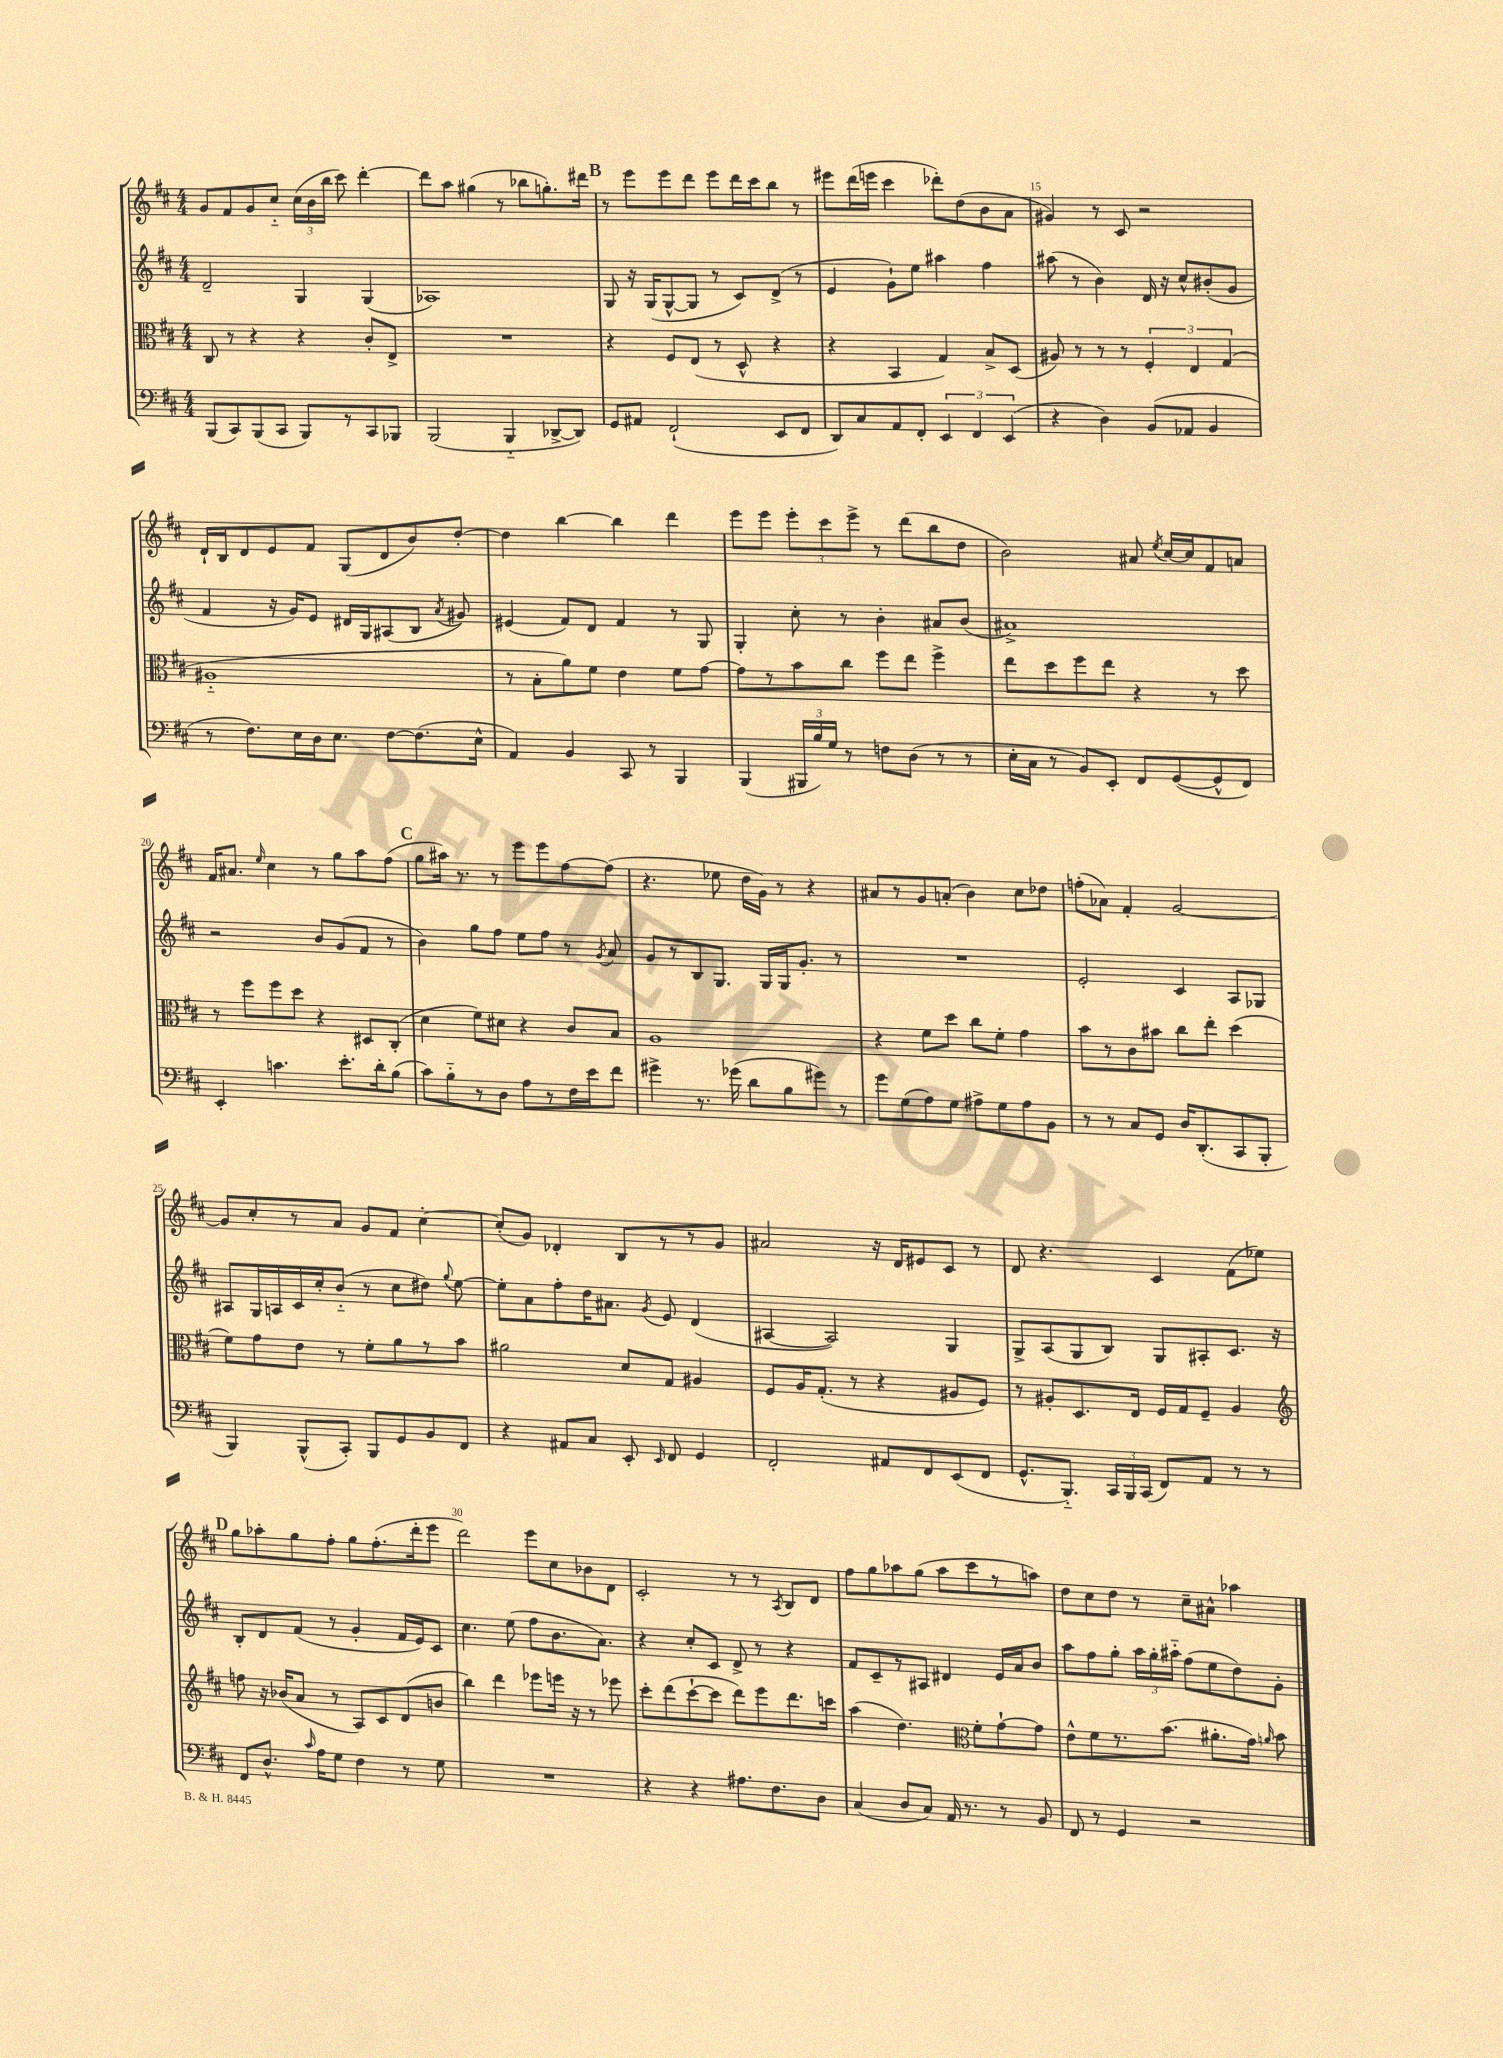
<<
\new StaffGroup <<
\new Staff = "s0" {
    \clef treble \key d \major \numericTimeSignature \time 4/4
    \autoBeamOff g'8[ fis'8 g'8 cis''8]-_ \tuplet 3/2 { cis''16[( b'16 b''16] } cis'''8) d'''4~-. |
    d'''8[ a''8] gis''4( r8 bes''8[ g''8.-.) dis'''16] |
    \mark \markup { \bold "B" } r8 e'''8[ e'''8 d'''8] e'''8[ d'''16 cis'''16 b''8] r8 |
    eis'''8[ d'''16( e'''16] cis'''4 des'''8[-.) d''8( b'8 a'8] |
    gis'4) r8 cis'8 r2 |
    d'16[-! b16 d'8 e'8 fis'8] g8[( d'8 b'8) d''8]~-. |
    d''4 b''4~ b''4 d'''4 |
    e'''8[ e'''8] \tuplet 3/2 { e'''8[-. cis'''8 e'''8]-> } r8 d'''8[( b''8 d''8] |
    b'2) ais'8 \acciaccatura { e''8 } cis''16[~ cis''16 fis'8 a'8] |
    fis'16[ ais'8.] \grace { e''16 } cis''4 r8 g''8[ a''8 fis''8]( |
    \mark \markup { \bold "C" } g''8[ ais''16]) r8. r8 e'''8[ e'''8 fis''8~ fis''8]( |
    r4. ees''8 d''16[ g'16]) r8 r4 |
    ais'8[ r8 g'8 a'8]-.( b'4) cis''8[ des''8] |
    f''8[-.( aes'8]) fis'4-. g'2~ |
    g'8[ cis''8-. r8 a'8] g'8[ fis'8] cis''4~-. |
    cis''8[-.( g'8]) des'4-. b8[ r8 r8 g'8] |
    ais'2 r16 d'16[ eis'8 cis'8] r8 |
    d'8 r4. cis'4 fis'8[( ees''8]) |
    \mark \markup { \bold "D" } g''8[ aes''8-. g''8 fis''8]-. g''8[ fis''8.-.( d'''16-. e'''8] |
    d'''2) e'''8[ cis''8 bes'8 d'8] |
    cis'2-. r8 r8 \acciaccatura { a8 } b8[ d'8] |
    fis''8[ g''8 aes''8 g''8]( aes''8[ cis'''8 r8 a''8]) |
    d''8[ cis''8 d''8] r8 cis''8[-- ais'8]-^ aes''4 \bar "|." |
}
\new Staff = "s1" {
    \clef treble \key d \major \numericTimeSignature \time 4/4
    \autoBeamOff d'2-- g4 g4( |
    aes1) |
    \mark \markup { \bold "B" } g8 r16 g16[( g8~-^ g8] r8 cis'8[) d'8]->( r8 |
    e'4 g'8[-!) e''8] ais''4 fis''4 |
    ais''8( r8 b'4) d'16 r16 cis''8[-^ bis'8-.( g'8] |
    fis'4 r16 g'16[) e'8] dis'16[ g16 ais8( b8] \acciaccatura { a'8 } gis'8) |
    eis'4( fis'8[) d'8] fis'4 r8 g8 |
    g4-. cis''8-. r8 b'4-. ais'8[ b'8]( |
    ais'1->) |
    r2 b'8[ g'8( fis'8] r8 |
    \mark \markup { \bold "C" } b'4) g''8[ fis''8] e''8[ fis''8] r8 \acciaccatura { g'8 } a'8 |
    g'8[ r8 b8 g8.] g16[ g16 g'8.]-. r8 |
    R1 |
    e'2-. cis'4 a8[ ges8] |
    ais8[ g16 a16 cis'16 cis''16-. b'8]-_( r8 cis''8[ dis''8]) \appoggiatura { g''8 } e''8~ |
    e''8[-. a'8 fis''8-. d''16 ais'8.] \acciaccatura { g'8 } e'8 d'4( |
    ais4~ ais2) g4 |
    g8[-> a8( g8 b8]) g8[ ais8-. cis'8.] r16 |
    \mark \markup { \bold "D" } b8[-. d'8 fis'8]( r8 g'4-. fis'16[ e'16) cis'8] |
    cis''4. e''8( fis''8[ b'8. a'8.]) |
    r4 cis''8[-. cis'8] d'8-> r8 r4 |
    fis'8[ cis'8-- r8 ais8] dis'4 e'16[ a'16 b'8] |
    a''8[ fis''8 g''8]-. \tuplet 3/2 { a''16[ g''16-. ais''16]-_ } fis''8[( e''8 d''8) g'8]-. \bar "|." |
}
\new Staff = "s2" {
    \clef alto \key d \major \numericTimeSignature \time 4/4
    \autoBeamOff cis8 r8 r4 r4 cis'8[-. e8]-> |
    R1 |
    \mark \markup { \bold "B" } r4 fis8[ e8]( r8 d8-^ r4 |
    r4 b,4 g4) b8[-> d8]( |
    ais8) r8 r8 r8 \tuplet 3/2 { fis4-. e4 g4( } |
    ais1-_ |
    r8 b8[-. a'8) fis'8] e'4 fis'8[ g'8]~ |
    g'8[ r8 b'8 cis''8] fis''8[ e''8] fis''4-> |
    e''8[ d''8 fis''8 e''8] r4 r8 d''8 |
    r8 fis''8[ fis''8 d''8] r4 dis8[ cis8]-.( |
    \mark \markup { \bold "C" } d'4 fis'8[) dis'8] r4 cis'8[ b8] |
    a1 |
    r4 fis'8[ d''8] cis''8[ fis'8]-. g'4 |
    b'8[ r8 cis'8 bis'8] cis''8[ e''8]-. d''4( |
    fis'8[) g'8 e'8] r8 fis'8[-. a'8 r8 b'8] |
    ais'2 d'8[ g8] ais4 |
    fis8[ a16 g8.]-.( r8 r4 ais8[ fis8]) |
    r8 ais8[-. d8. e16] fis16[ g16 fis8]-- ais4 |
    \mark \markup { \bold "D" } \clef treble f''8 r16 bes'16[( a'8] r8 a8[) cis'8 d'8( b'8] |
    b''4) d'''4 ees'''8[ e'''16] r16 r8 ees'''8 |
    cis'''8[-. d'''8( cis'''8~-! cis'''8] d'''8[) e'''8 d'''8. c'''16] |
    a''4( d''4.) \clef alto fis'8[-. g'8~-! g'8] |
    e'8[-^ fis'8 r8. b'8.]( ais'8.[-. g'16]) \grace { a'16 } b'8 \bar "|." |
}
\new Staff = "s3" {
    \clef bass \key d \major \numericTimeSignature \time 4/4
    \autoBeamOff b,,8[( cis,8) b,,8( cis,8] b,,8[) r8 cis,8 bes,,8] |
    b,,2( b,,4-_ des,8[~-> des,8]) |
    \mark \markup { \bold "B" } g,8[ ais,8] fis,2-!( e,8[ fis,8] |
    d,8[) cis8 a,8 fis,8]-. \tuplet 3/2 { e,4 fis,4 e,4( } |
    r4 d4) b,8[( aes,8] b,4 |
    r8 fis8.[) e16 d16 e8.] fis8[~ fis8.( e16]-^ |
    a,4) b,4 cis,8 r8 b,,4 |
    b,,4( \tuplet 3/2 { bis,,16[ b16) g16] } r8 f8[ d8]( r8 r8 |
    e16[-. cis16] r8 b,8[) e,8]-. fis,8[ g,8~( g,8-^ fis,8]) |
    e,4-. c'4. e'8.[-. d'16-. b8]( |
    \mark \markup { \bold "C" } cis'8[) b8-_ r8 d8] a8[ r8 fis16 e'16 fis'8] |
    gis'4-> r8. ges'16( d'8[ b8 gis'8]) r8 |
    g'8[ g8( a8) g8] ais8[-> g8 ais8 b,8] |
    r8 r8 cis8[ g,8] d16[ d,8.-.( cis,8 b,,8]-. |
    b,,4) b,,8[-^( cis,8]-.) b,,8[ g,8 b,8 fis,8] |
    r4 ais,8[ cis8] e,8-. \grace { e,16 } fis,8 g,4 |
    fis,2-. ais,8[ fis,8 e,8( fis,8] |
    g,8.[-^ b,,8.]-_) \tuplet 3/2 { cis,16[ b,,16 cis,16]( } fis,8[) a,8] r8 r8 |
    \mark \markup { \bold "D" } fis,8[ d8.]-^ \grace { cis'16 } a16[ g8] fis4 r8 g8 |
    R1 |
    r4 r4 ais8.[ fis8. d8] |
    cis4( d8[ cis8]) a,16 r8. r8 b,8 |
    fis,8 r8 g,4 r2 \bar "|." |
}
>>
>>
\layout { \context { \Score currentBarNumber = #11 \override BarNumber.break-visibility = ##(#f #t #t) barNumberVisibility = #(every-nth-bar-number-visible 5) } }
